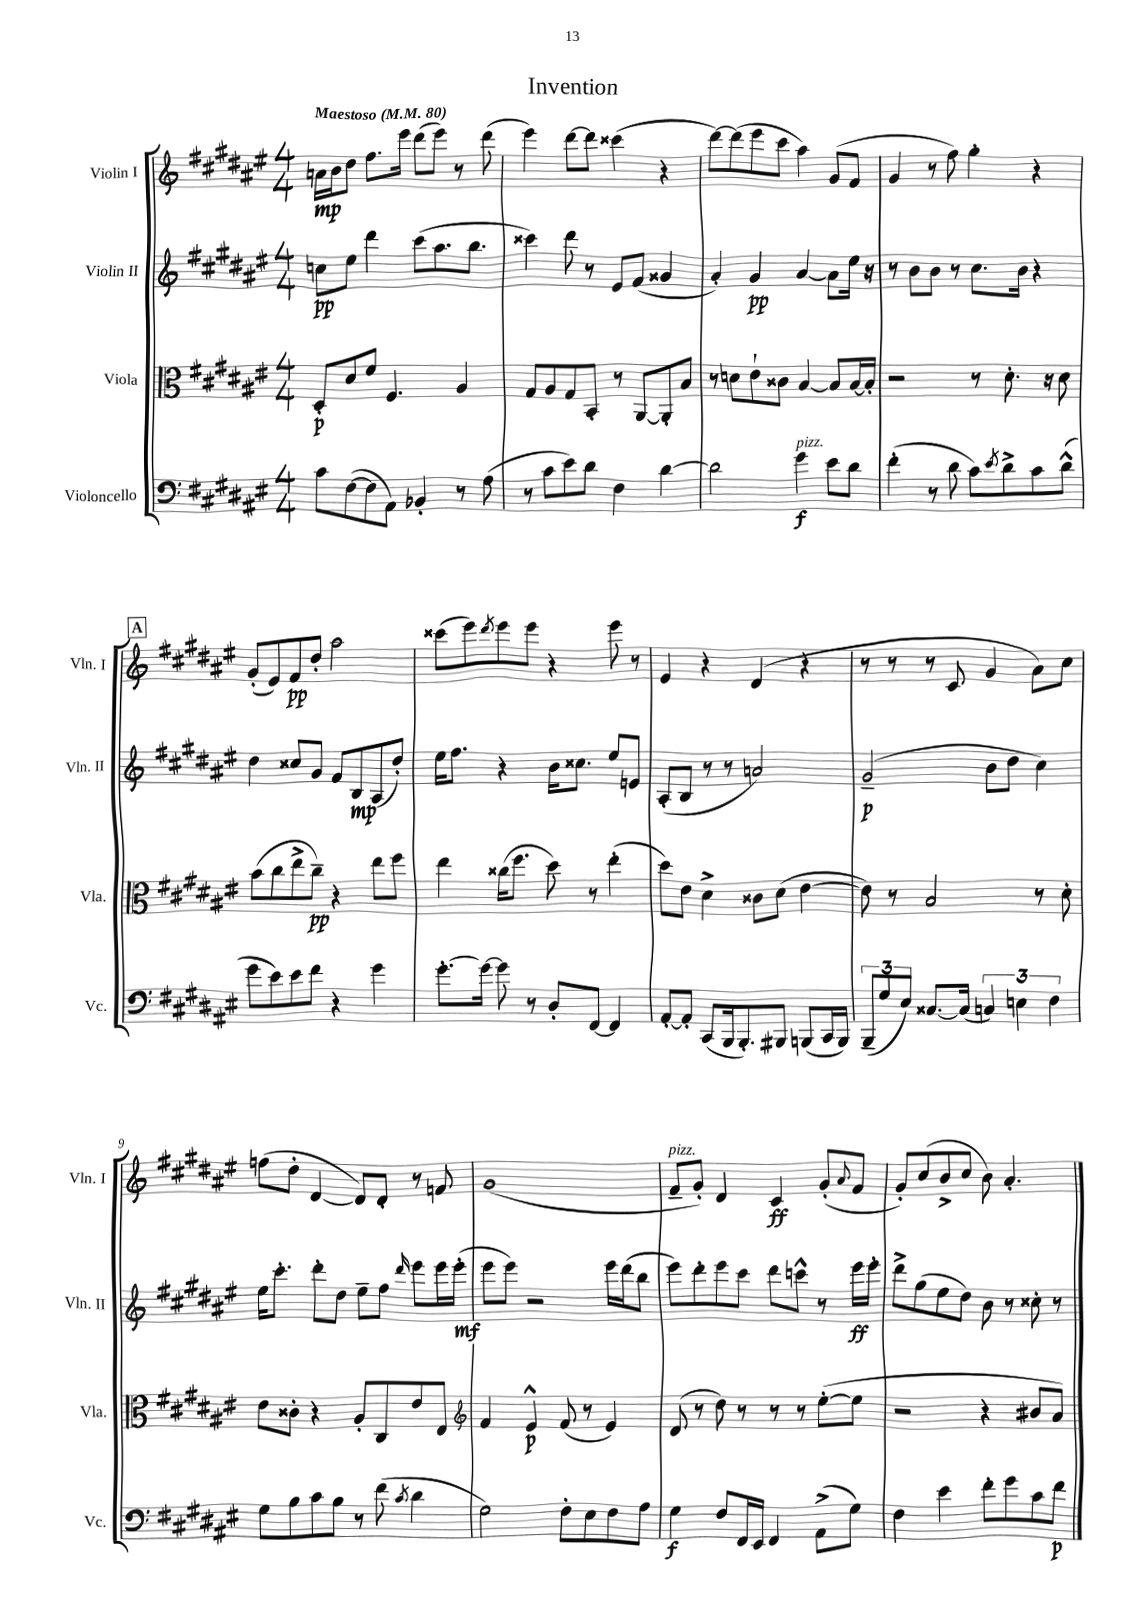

**kern	**dynam	**kern	**dynam	**kern	**dynam	**kern	**dynam
*part4	*part4	*part3	*part3	*part2	*part2	*part1	*part1
*staff4	*staff4	*staff3	*staff3	*staff2	*staff2	*staff1	*staff1
*I"Violoncello	*	*I"Viola	*	*I"Violin II	*	*I"Violin I	*
*I'Vc.	*	*I'Vla.	*	*I'Vln. II	*	*I'Vln. I	*
*clefF4	*	*clefC3	*	*clefG2	*	*clefG2	*
*k[f#c#g#d#a#e#]	*	*k[f#c#g#d#a#e#]	*	*k[f#c#g#d#a#e#]	*	*k[f#c#g#d#a#e#]	*
*M4/4	*	*M4/4	*	*M4/4	*	*M4/4	*
*MM80	*	*MM80	*	*MM80	*	*MM80	*
=1	=1	=1	=1	=1	=1	=1	=1
!	!	!	!	!	!	!LO:TX:a:B:t=Maestoso	!
8c#\L	.	8D#'/L	p	8ccn\L	pp	16an\LL	mp
.	.	.	.	.	.	16b\J	.
([8F#\	.	8d#/	.	8ee#\J	.	8dd#\J	.
8F#\]	.	8f#/J	.	4ddd#\	.	8.ff#\L	.
8AA#\J)	.	4.F#/	.	.	.	.	.
.	.	.	.	.	.	16eee#\Jk	.
4BB-X'/	.	.	.	(8ccc#\L	.	(8ddd#\L	.
.	.	.	.	8.aa#\	.	8eee#\J)	.
8r	.	4A#/	.	.	.	8r	.
.	.	.	.	8.bb\J	.	.	.
(8A#\	.	.	.	.	.	(8ddd#\	.
=2	=2	=2	=2	=2	=2	=2	=2
8r	.	8G#/L	.	4ccc##X\)	.	4eee#\)	.
8c#\L	.	8A#/	.	.	.	.	.
8e#\)	.	8G#/	.	8ddd#\	.	[8ddd#\L	.
8d#\J	.	8BB'/J	.	8r	.	8ddd#\J]	.
4F#\	.	8r	.	8e#/L	.	(4ccc##X\	.
.	.	[8AA#/L	.	(8f#/J	.	.	.
[4d#\	.	8AA#'/]	.	4g##X/	.	4r	.
.	.	8B/J	.	.	.	.	.
=3	=3	=3	=3	=3	=3	=3	=3
2d#\]	.	8r	.	4a#'/)	.	[8ddd#\L)	.
.	.	8dn\L	.	.	.	(8ddd#\]	.
.	.	8e#`\	.	4g#/	pp	8eee#\	.
.	.	8c##X\J	.	.	.	8ccc#\J	.
!LO:TX:a:i:t=pizz.	!	!	!	!	!	!	!
4g#\	f	[4B/	.	[4a#/	.	4aa#\)	.
8e#\L	.	8B/L]	.	8a#\L]	.	(8g#/L	.
8d#\J	.	[16B/L	.	16ee#\Jk	.	8f#/J	.
.	.	16B'/JJ]	.	16r	.	.	.
=4	=4	=4	=4	=4	=4	=4	=4
(4f#'\	.	2r	.	8r	.	4g#/	.
.	.	.	.	8b\L	.	.	.
8r	.	.	.	8b\J	.	8r	.
8d#\	.	.	.	8r	.	8ff#\)	.
8c#\L)	.	8r	.	8.cc#\L	.	4gg#'\	.
8qe#/	.	.	.	.	.	.	.
8d#^\	.	8.d#'\	.	.	.	.	.
.	.	.	.	16b\Jk	.	.	.
8c#\	.	.	.	4r	.	4r	.
.	.	16r	.	.	.	.	.
(8d#^^\J	.	8d#\	.	.	.	.	.
!!LO:LB:g=z
!!LO:REH:place=s1:t=A
=5	=5	=5	=5	=5	=5	=5	=5
8g#\L	.	(8b\L	.	4dd#\	.	(8g#'/L	.
8e#\)	.	8cc#\	.	.	.	8e#/)	.
8e#\	.	8ee#^\	.	8cc##X/L	.	8f#/	pp
8f#\J	.	8cc#~\J)	pp	8g#/J	.	8dd#'/J	.
4r	.	4r	.	8f#/L	.	2aa#\	.
.	.	.	.	8B/	mp	.	.
4g#\	.	8ee#\L	.	(8A#/	.	.	.
.	.	8ff#\J	.	8dd#'/J)	.	.	.
=6	=6	=6	=6	=6	=6	=6	=6
[8.g#'\L	.	4ee#\	.	16ee#\KL	.	(8ccc##X\L	.
.	.	.	.	8.ff#\J	.	.	.
.	.	.	.	.	.	8eee#\)	.
16g#\Jk_	.	.	.	.	.	.	.
.	.	.	.	.	.	8qddd#/	.
8g#\]	.	(16cc##X\KL	.	4r	.	8eee#\	.
.	.	8.ff#\J	.	.	.	.	.
8r	.	.	.	.	.	8eee#\J	.
8D#'/L	.	8dd#\)	.	16b\KL	.	4r	.
.	.	.	.	8.cc##X\J	.	.	.
[8FF#/J	.	8r	.	.	.	.	.
4FF#/]	.	(4ee#'\	.	8ee#/L	.	8eee#\	.
.	.	.	.	8en/J	.	8r	.
=7	=7	=7	=7	=7	=7	=7	=7
[8AA#'/L	.	8dd#\L)	.	(8A#'/L	.	4e#/	.
8AA#'/J]	.	8e#\J	.	8B/J	.	.	.
(8CC#/L	.	4d#^\	.	8r	.	4r	.
16BBB/k	.	.	.	8r	.	.	.
8.BBB'/)	.	.	.	.	.	.	.
.	.	8c##X\L	.	2an/)	.	(4d#/	.
8BBB#X/J	.	(8d#\J	.	.	.	.	.
(8BBBn/L	.	[4e#\	.	.	.	4r	.
16CC#/L	.	.	.	.	.	.	.
16BBB/JJ)	.	.	.	.	.	.	.
=8	=8	=8	=8	=8	=8	=8	=8
(12BBB~/L	.	8e#\])	.	(2g#~/	p	8r	.
12G#/	.	.	.	.	.	.	.
.	.	8r	.	.	.	8r	.
12E#/J)	.	.	.	.	.	.	.
[8.C##X/L	.	2B/	.	.	.	8r	.
.	.	.	.	.	.	8c#/	.
(16C##/Jk]	.	.	.	.	.	.	.
6Cn/)	.	.	.	8b\L	.	4g#/	.
.	.	.	.	8dd#\J	.	.	.
6En\	.	.	.	.	.	.	.
.	.	8r	.	4cc#\)	.	8a#\L)	.
6F#\	.	.	.	.	.	.	.
.	.	8d#'\	.	.	.	8cc#\J	.
!!LO:LB:g=z
=9	=9	=9	=9	=9	=9	=9	=9
8G#\L	.	8e#\L	.	16ee#\KL	.	(8ffn\L	.
.	.	.	.	8.ccc#'\J	.	.	.
8B\	.	8c##X'\J	.	.	.	8dd#'\J	.
8c#\	.	4r	.	8ddd#'\L	.	[4d#/	.
8B\J	.	.	.	8dd#\J	.	.	.
8r	.	8A#'/L	.	8ee#~\L	.	8d#/L])	.
(8f#\	.	8C#/	.	8ff#\J	.	8d#'/J	.
8qc#/	.	.	.	16qqddd#/	.	.	.
4d#\	.	8e#/	.	8eee#\L	.	8r	.
.	.	8E#/J	.	16eee#\L	.	8fn/	.
.	.	.	.	(16eee#'\JJ	mf	.	.
=10	=10	=10	=10	=10	=10	=10	=10
*	*	*clefG2	*	*	*	*	*
2G#\)	.	4f#/	.	8eee#\L	.	(1g#	.
.	.	.	.	8eee#\J)	.	.	.
.	.	4e#^^/	p	2r	.	.	.
8F#'\L	.	(8f#/	.	.	.	.	.
8E#\	.	8r	.	.	.	.	.
8F#\	.	4e#/)	.	16eee#\LL	.	.	.
.	.	.	.	(16ddd#\J	.	.	.
8A#\J	.	.	.	8bb\J	.	.	.
=11	=11	=11	=11	=11	=11	=11	=11
!	!	!	!	!	!	!LO:TX:a:i:t=pizz.	!
4G#\	f	(8d#/	.	8eee#\L)	.	8f#~/L	.
.	.	8r	.	8ddd#'\	.	8g#'/J)	.
8F#/L	.	8dd#\)	.	8eee#\	.	4d#/	.
16FF#/L	.	8r	.	8ccc#\J	.	.	.
16EE#/JJ	.	.	.	.	.	.	.
4FF#/	.	8r	.	8ddd#\L	.	4c#/	ff
.	.	8r	.	8cccn^^\J	.	.	.
(8AA#^\L	.	([8ee#'\L	.	8r	.	(8g#'/L	.
.	.	.	.	.	.	8qqa#/	.
8G#\J)	.	8ee#\J]	.	16eee#\LL	ff	8f#/J	.
.	.	.	.	16eee#'\JJ	.	.	.
=12	=12	=12	=12	=12	=12	=12	=12
4F#\	.	2r	.	8ddd#^\L	.	8g#'/L)	.
.	.	.	.	(8gg#\	.	(8cc#/	.
4e#\	.	.	.	8ee#\	.	8b^/	.
.	.	.	.	8dd#\J)	.	8cc#/J	.
8f#'\L	.	4r	.	8b\	.	8b\)	.
8g#\	.	.	.	8r	.	4.a#'/	.
8c#\	.	8b#X/L	.	8cc##X'\	.	.	.
8f#\J	p	8a#/J)	.	8r	.	.	.
==	==	==	==	==	==	==	==
*-	*-	*-	*-	*-	*-	*-	*-
